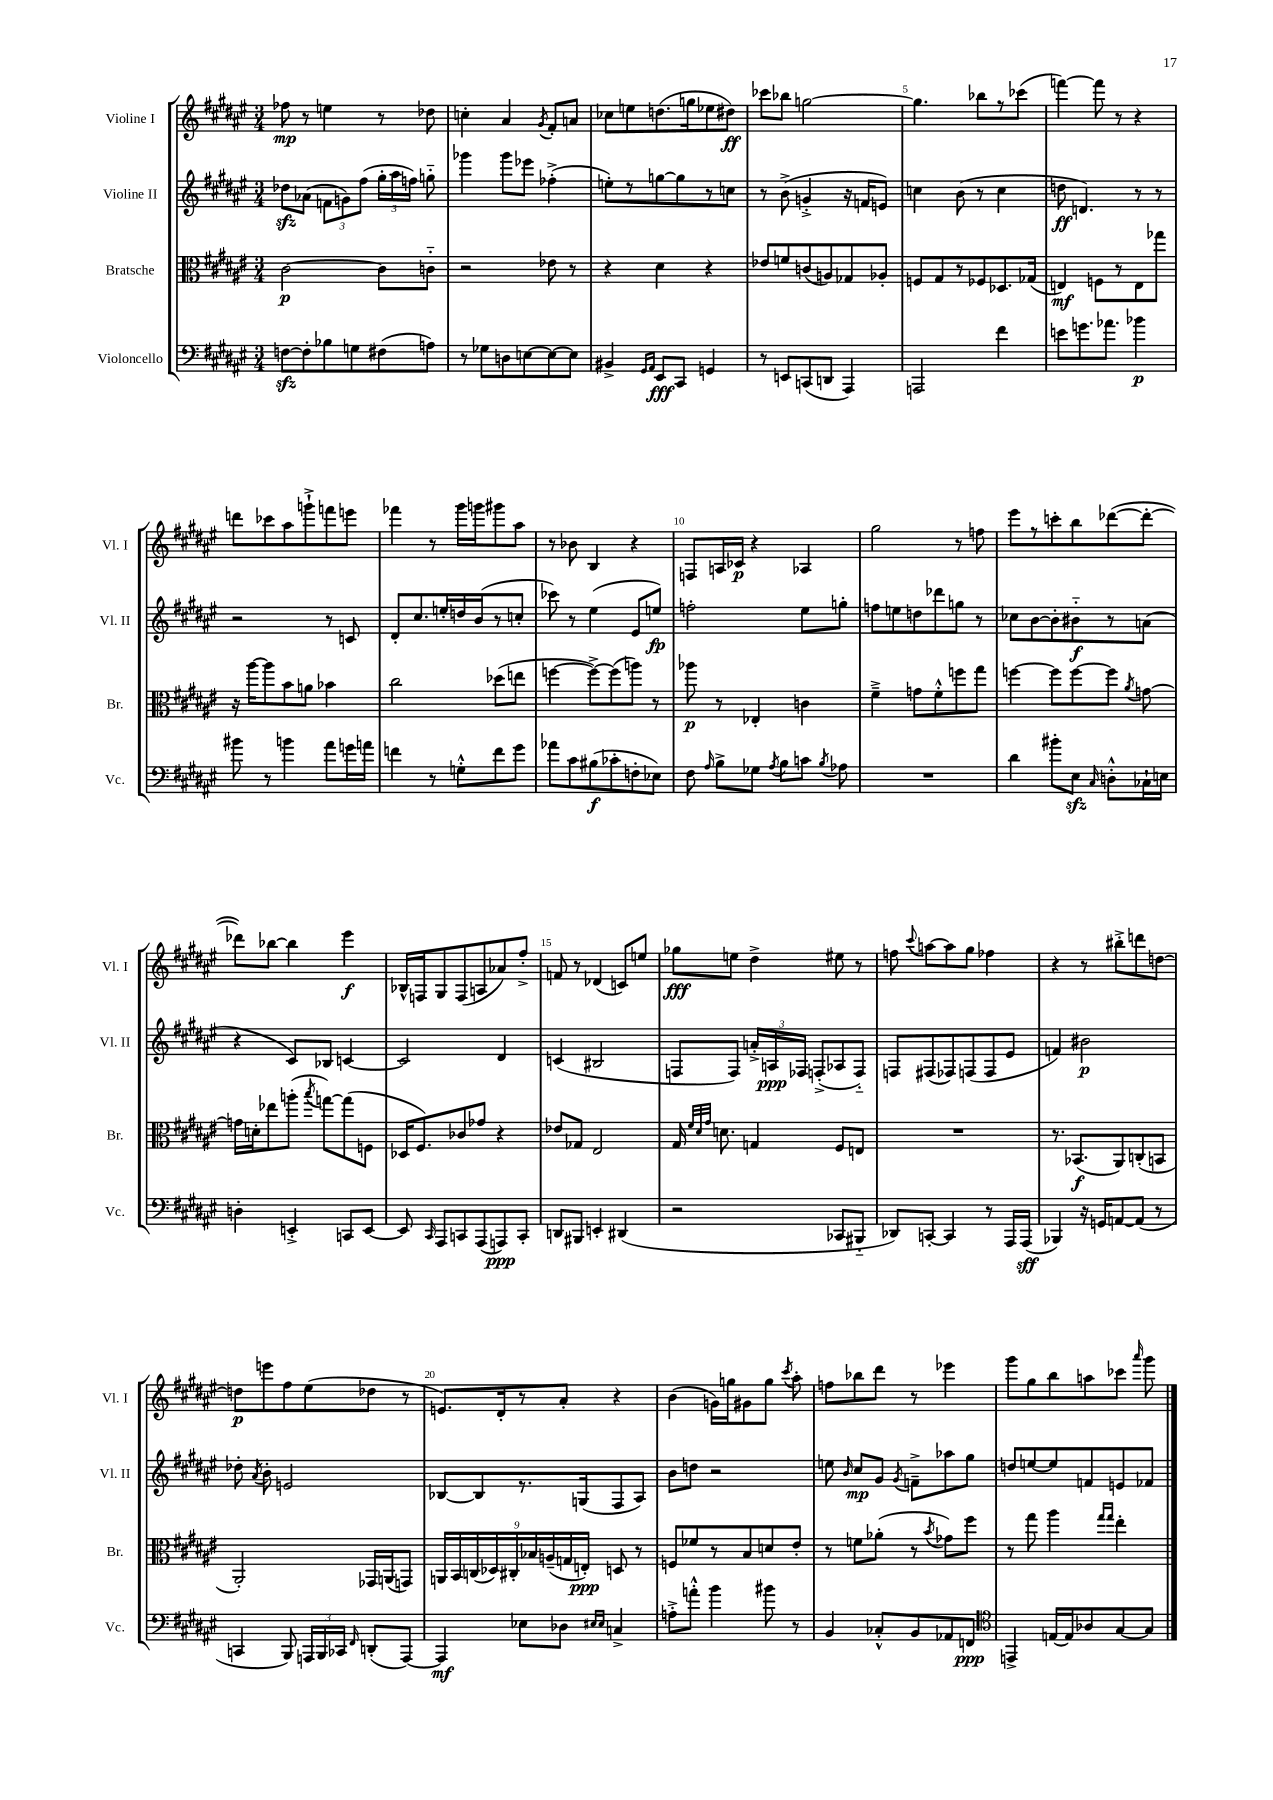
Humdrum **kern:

**kern	**dynam	**kern	**dynam	**kern	**dynam	**kern	**dynam
*part4	*part4	*part3	*part3	*part2	*part2	*part1	*part1
*staff4	*staff4	*staff3	*staff3	*staff2	*staff2	*staff1	*staff1
*I"Violoncello	*	*I"Bratsche	*	*I"Violine II	*	*I"Violine I	*
*I'Vc.	*	*I'Br.	*	*I'Vl. II	*	*I'Vl. I	*
*clefF4	*	*clefC3	*	*clefG2	*	*clefG2	*
*k[f#c#g#d#a#e#]	*	*k[f#c#g#d#a#e#]	*	*k[f#c#g#d#a#e#]	*	*k[f#c#g#d#a#e#]	*
*M3/4	*	*M3/4	*	*M3/4	*	*M3/4	*
=1	=1	=1	=1	=1	=1	=1	=1
[8Fnzz\L	.	[2c#\	p	8dd-Xzz\L	.	8ff-X\	mp
8F'\]	.	.	.	(8a-X\J	.	8r	.
8B-X\	.	.	.	12fn\L	.	4een\	.
.	.	.	.	12gn\)	.	.	.
8Gn\	.	.	.	.	.	.	.
.	.	.	.	(12ff#\J	.	.	.
(8F#X\	.	8c#\L]	.	24gg#'\LL	.	8r	.
.	.	.	.	24aa#\	.	.	.
.	.	.	.	24ffn\JJ)	.	.	.
8An\J)	.	8cn\J	.	8ggn\	.	8dd-X\	.
=2	=2	=2	=2	=2	=2	=2	=2
8r	.	2r	.	4ggg-X\	.	4ccn'\	.
8G-X\L	.	.	.	.	.	.	.
8Dn\	.	.	.	8ggg-\L	.	4a#/	.
[8En\	.	.	.	8eee-X\J	.	.	.
.	.	.	.	.	.	8qg#/	.
8E\_	.	8e-X\	.	(4ff-X'^\	.	8f#'/L	.
8E\J]	.	8r	.	.	.	8an/J	.
=3	=3	=3	=3	=3	=3	=3	=3
4BB#X^/	.	4r	.	8een'\L)	.	8cc-X\L	.
.	.	.	.	8r	.	8een\	.
16qqGG#/LL	.	.	.	.	.	.	.
16qqAA#/JJ	.	.	.	.	.	.	.
8EE#/L	fff	4d#\	.	[8ggn\	.	(8.ddn\	.
8CC#/J	.	.	.	8gg\]	.	.	.
.	.	.	.	.	.	16ggn\k	.
4GGn/	.	4r	.	8r	.	8ee-X\	.
.	.	.	.	8ccn\J	.	8dd#X\J)	ff
=4	=4	=4	=4	=4	=4	=4	=4
8r	.	8e-X/L	.	8r	.	8ccc-X\L	.
8EEn/L	.	8fn/	.	(8b^\	.	8bb-X\J	.
(8CCn/	.	(8cn/	.	4gn'^/	.	[2ggn\	.
8DDn/J	.	8An/)	.	.	.	.	.
4AAA#/)	.	8G-X/	.	16r	.	.	.
.	.	.	.	16fn/KL	.	.	.
.	.	8A-X'/J	.	8en/J)	.	.	.
=5	=5	=5	=5	=5	=5	=5	=5
2AAAn/	.	8Fn/L	.	4ccn\	.	4.gg\]	.
.	.	8G#/	.	.	.	.	.
.	.	8r	.	(8b\	.	.	.
.	.	8F-X/	.	8r	.	8bb-X\L	.
4f#\	.	8.D-X/	.	4cc\	.	8r	.
.	.	.	.	.	.	(8ccc-X\J	.
.	.	(16G-X/Jk	.	.	.	.	.
=6	=6	=6	=6	=6	=6	=6	=6
8en\L	.	4En/)	mf	8ddn\	ff	[4fffn\)	.
8.gn\	.	.	.	4.dn/)	.	.	.
.	.	8Fn\L	.	.	.	8fff\]	.
8.a-X\J	.	.	.	.	.	.	.
.	.	8r	.	.	.	8r	.
4b-X\	p	8E\	.	8r	.	4r	.
.	.	8gg-X\J	.	8r	.	.	.
!!LO:LB:g=z
=7	=7	=7	=7	=7	=7	=7	=7
8b#X\	.	16r	.	2r	.	8dddn\L	.
.	.	[16aa#\KL	.	.	.	.	.
8r	.	8aa#\]	.	.	.	8ccc-X\	.
4bn\	.	8b\	.	.	.	8aa#\	.
.	.	8an\J	.	.	.	8gggn`^\	.
8a#\L	.	4b-X\	.	8r	.	8fffn\	.
16gn\L	.	.	.	8cn/	.	8eeen\J	.
16an\JJ	.	.	.	.	.	.	.
=8	=8	=8	=8	=8	=8	=8	=8
4fn\	.	2cc#\	.	8d#'/L	.	4fff-X\	.
.	.	.	.	8.cc#/	.	.	.
8r	.	.	.	.	.	8r	.
.	.	.	.	16een'/L	.	.	.
8Gn'^^\L	.	.	.	16ddn/	.	16ggg#\LL	.
.	.	.	.	(16b/J	.	16gggn\J	.
8f\	.	(8dd-X\L	.	8r	.	8ggg#X\	.
8g#\J	.	8een\J	.	8ccn'/J	.	8aa#\J	.
=9	=9	=9	=9	=9	=9	=9	=9
8a-X\L	.	[4ffn\	.	8ccc-X\)	.	8r	.
8c#\	.	.	.	8r	.	8b-X\	.
(8B#X\	f	8ff^\L_)	.	(4ee#\	.	4B/	.
8c-X'\	.	(8ff\]	.	.	.	.	.
8Fn'\	.	8aan\J)	.	8e#/L	.	4r	.
8E-X\J)	.	8r	.	8een/J)	fp	.	.
=10	=10	=10	=10	=10	=10	=10	=10
8F#\	.	8aa-X\	p	2ffn'\	.	8Fn/L	.
16qqA#/	.	.	.	.	.	.	.
8B^\L	.	8r	.	.	.	16An/L	.
.	.	.	.	.	.	16c-X/JJ	p
8G-X\J	.	4E-X'/	.	.	.	4r	.
8qA#/	.	.	.	.	.	.	.
8B\L	.	.	.	.	.	.	.
8cn\J	.	4cn\	.	8ee#\L	.	4A-X/	.
8qB/	.	.	.	.	.	.	.
8A-X\	.	.	.	8ggn'\J	.	.	.
=11	=11	=11	=11	=11	=11	=11	=11
2.r	.	4f#~^\	.	8ffn\L	.	2gg#\	.
.	.	.	.	8een\	.	.	.
.	.	8gn\L	.	8ddn\	.	.	.
.	.	8f#'^^\	.	8ddd-X\	.	.	.
.	.	8ffn\	.	8ggn\J	.	8r	.
.	.	8gg#\J	.	8r	.	8ffn\	.
=12	=12	=12	=12	=12	=12	=12	=12
4d#\	.	[4ffn\	.	8cc-X\L	.	8eee#\L	.
.	.	.	.	[8b\	.	8r	.
8b#X'\L	.	8ff\L]	.	8b'\]	.	8cccn'\	.
8E#zz\J	.	[8ff\	.	8b#X\	f	8bb\	.
16qqC#/	.	.	.	.	.	.	.
8Dn'^^\L	.	8ff\J]	.	8r	.	([8ddd-X\	.
.	.	8qa#/	.	.	.	.	.
16C-X`\L	.	[8gn\	.	(8an\J	.	8ddd-'\J_	.
16En\JJ	.	.	.	.	.	.	.
!!LO:LB:g=z
=13	=13	=13	=13	=13	=13	=13	=13
4Dn'\	.	16gn\LL]	.	4r	.	8ddd-X\L])	.
.	.	16dn'\J	.	.	.	.	.
.	.	8ee-X\	.	.	.	[8bb-X\J	.
4EEn'^/	.	(8aan'\J	.	8c#/L)	.	4bb-\]	.
.	.	8qbb/	.	.	.	.	.
.	.	[8ggn\L)	.	8B-X/J	.	.	.
8CCn/L	.	(8gg\]	.	[4cn/	.	4eee#\	f
[8EE/J	.	8Fn\J	.	.	.	.	.
=14	=14	=14	=14	=14	=14	=14	=14
8EE/]	.	16D-X/KL	.	2c/]	.	16B-X^^/LL	.
.	.	8.F#/)	.	.	.	16Fn/J	.
16qqCC#/	.	.	.	.	.	.	.
8AAA#/L	.	.	.	.	.	8G#/	.
8CCn/	.	8c-X/	.	.	.	(8F/	.
(8AAA#/	.	8g-X/J	.	.	.	8An/	.
8AAAn/)	ppp	4r	.	4d#/	.	8a-X/)	.
8CC'/J	.	.	.	.	.	8ff#'^/J	.
=15	=15	=15	=15	=15	=15	=15	=15
8DDn/L	.	8e-X/L	.	(4cn/	.	8fn/	.
8BBB#X/J	.	8G-X/J	.	.	.	8r	.
4EEn'/	.	2E#/	.	2B#X/	.	(4d-X/	.
(4DD#X/	.	.	.	.	.	8cn/L)	.
.	.	.	.	.	.	8een/J	.
=16	=16	=16	=16	=16	=16	=16	=16
2r	.	16G#/	.	8Fn/L	.	8gg-X\L	fff
.	.	32qqf#/LLL	.	.	.	.	.
.	.	32qqd#/	.	.	.	.	.
.	.	32qqg#/JJJ	.	.	.	.	.
.	.	8.dn\	.	.	.	.	.
.	.	.	.	8F/J)	.	8een\J	.
.	.	4Gn/	.	24an'^/LL	.	4dd#^\	.
.	.	.	.	24An/	ppp	.	.
.	.	.	.	24F-X/JJ	.	.	.
.	.	.	.	(8Fn'^/L	.	.	.
8CC-X/L	.	8F#/L	.	8A-X/	.	8ee#X\	.
8BBB#X/J	.	8En/J	.	8F/J)	.	8r	.
=17	=17	=17	=17	=17	=17	=17	=17
8DD-X/L)	.	2.r	.	8Fn/L	.	8ffn\	.
.	.	.	.	.	.	8qqccc#/	.
[8CCn'/J	.	.	.	(8F#X/	.	[8aan\L	.
4CC/]	.	.	.	8F-X/)	.	8aa\]	.
.	.	.	.	(8Fn/	.	8gg#\J	.
8r	.	.	.	8F/	.	4ff-X\	.
16AAA#/LL	.	.	.	8e#/J	.	.	.
(16AAA#/JJ	sff	.	.	.	.	.	.
=18	=18	=18	=18	=18	=18	=18	=18
4BBB-X/)	.	8.r	.	4fn/)	.	4r	.
.	.	(8.BB-X/L	f	.	.	.	.
16r	.	.	.	2b#X\	p	8r	.
16GGn/KL	.	.	.	.	.	.	.
[8AAn/	.	8AA#/)	.	.	.	8bb#X'^\L	.
(8AA/J]	.	(8Cn'/	.	.	.	8dddn\	.
8r	.	8BBn/J	.	.	.	[8ddn\J	.
!!LO:LB:g=z
=19	=19	=19	=19	=19	=19	=19	=19
4CCn/	.	2AA#'/)	.	8dd-X'\	.	8ddn\L]	p
.	.	.	.	8qa#/	.	.	.
.	.	.	.	8b'\	.	8eeen\	.
8BBB/)	.	.	.	2en/	.	8ff#\	.
24AAAn/LL	.	.	.	.	.	(8ee#\	.
24BBB/	.	.	.	.	.	.	.
24CC-X/JJ	.	.	.	.	.	.	.
16qqFF#/	.	.	.	.	.	.	.
(8DDn'/L	.	16GG-X/LL	.	.	.	8dd-X\J	.
.	.	(16AAn/J	.	.	.	.	.
[8AAA/J)	.	8GGn/J)	.	.	.	8r	.
=20	=20	=20	=20	=20	=20	=20	=20
4AAA/]	mf	18AAn/LL	.	[8B-X/L	.	8.en/L)	.
.	.	18BB/	.	.	.	.	.
.	.	(18Cn/	.	.	.	.	.
.	.	.	.	8B-/]	.	.	.
.	.	18D-X/)	.	.	.	.	.
.	.	.	.	.	.	16d#'/k	.
.	.	18C#X'/	.	.	.	.	.
8E-X\L	.	.	.	8.r	.	8r	.
.	.	18B-X/	.	.	.	.	.
.	.	(18An~/	.	.	.	.	.
8D-X\J	.	.	.	.	.	8a#'/J	.
.	.	18Gn/	.	.	.	.	.
.	.	.	.	(16Gn/k	.	.	.
.	.	18En'/JJ)	ppp	.	.	.	.
16qqE#X/LL	.	.	.	.	.	.	.
16qqE#/JJ	.	.	.	.	.	.	.
4Cn^/	.	8Dn/	.	8F#/	.	4r	.
.	.	8r	.	8A#/J)	.	.	.
=21	=21	=21	=21	=21	=21	=21	=21
8An'^\L	.	8Fn/L	.	8b\L	.	(4b\	.
8an'^^\J	.	8f-X/	.	8ddn\J	.	.	.
4b\	.	8r	.	2r	.	16gn\LL)	.
.	.	.	.	.	.	16ggn\J	.
.	.	8B/	.	.	.	8g#X\	.
8b#X\	.	8dn/	.	.	.	8gg\J	.
.	.	.	.	.	.	8qccc#/	.
8r	.	8e#'/J	.	.	.	8aa#'\	.
=22	=22	=22	=22	=22	=22	=22	=22
4BB/	.	8r	.	8een\	.	8ffn\L	.
.	.	.	.	16qqb/	.	.	.
.	.	8fn\L	.	8cc#/L	mp	8bb-X\	.
8C-X'^^/L	.	(8a-X'\J	.	8g#/J	.	8ddd#\J	.
.	.	.	.	8qg#/	.	.	.
8BB/	.	8r	.	8fn~^\L	.	8r	.
.	.	8qb/	.	.	.	.	.
8AA-X/	.	8g-X\L)	.	8aa-X\	.	4eee-X\	.
8FFn/J	ppp	8ff#\J	.	8gg#\J	.	.	.
=23	=23	=23	=23	=23	=23	=23	=23
*clefC4	*	*	*	*	*	*	*
4EEn^/	.	8r	.	8ddn/L	.	8ggg#\L	.
.	.	8gg#\	.	[8een/	.	8gg#\	.
[16En/LL	.	4aa#\	.	8ee/]	.	8bb\	.
16E/J]	.	.	.	.	.	.	.
8A-X/	.	.	.	8fn/	.	8aan\	.
.	.	16qqgg#/LL	.	.	.	.	.
.	.	16qqgg#/JJ	.	.	.	.	.
[8G#/	.	4ee#'\	.	8en/	.	8ccc-X\J	.
.	.	.	.	.	.	16qqaaa#/	.
8G#/J]	.	.	.	8f-X/J	.	8ggg#\	.
==	==	==	==	==	==	==	==
*-	*-	*-	*-	*-	*-	*-	*-
